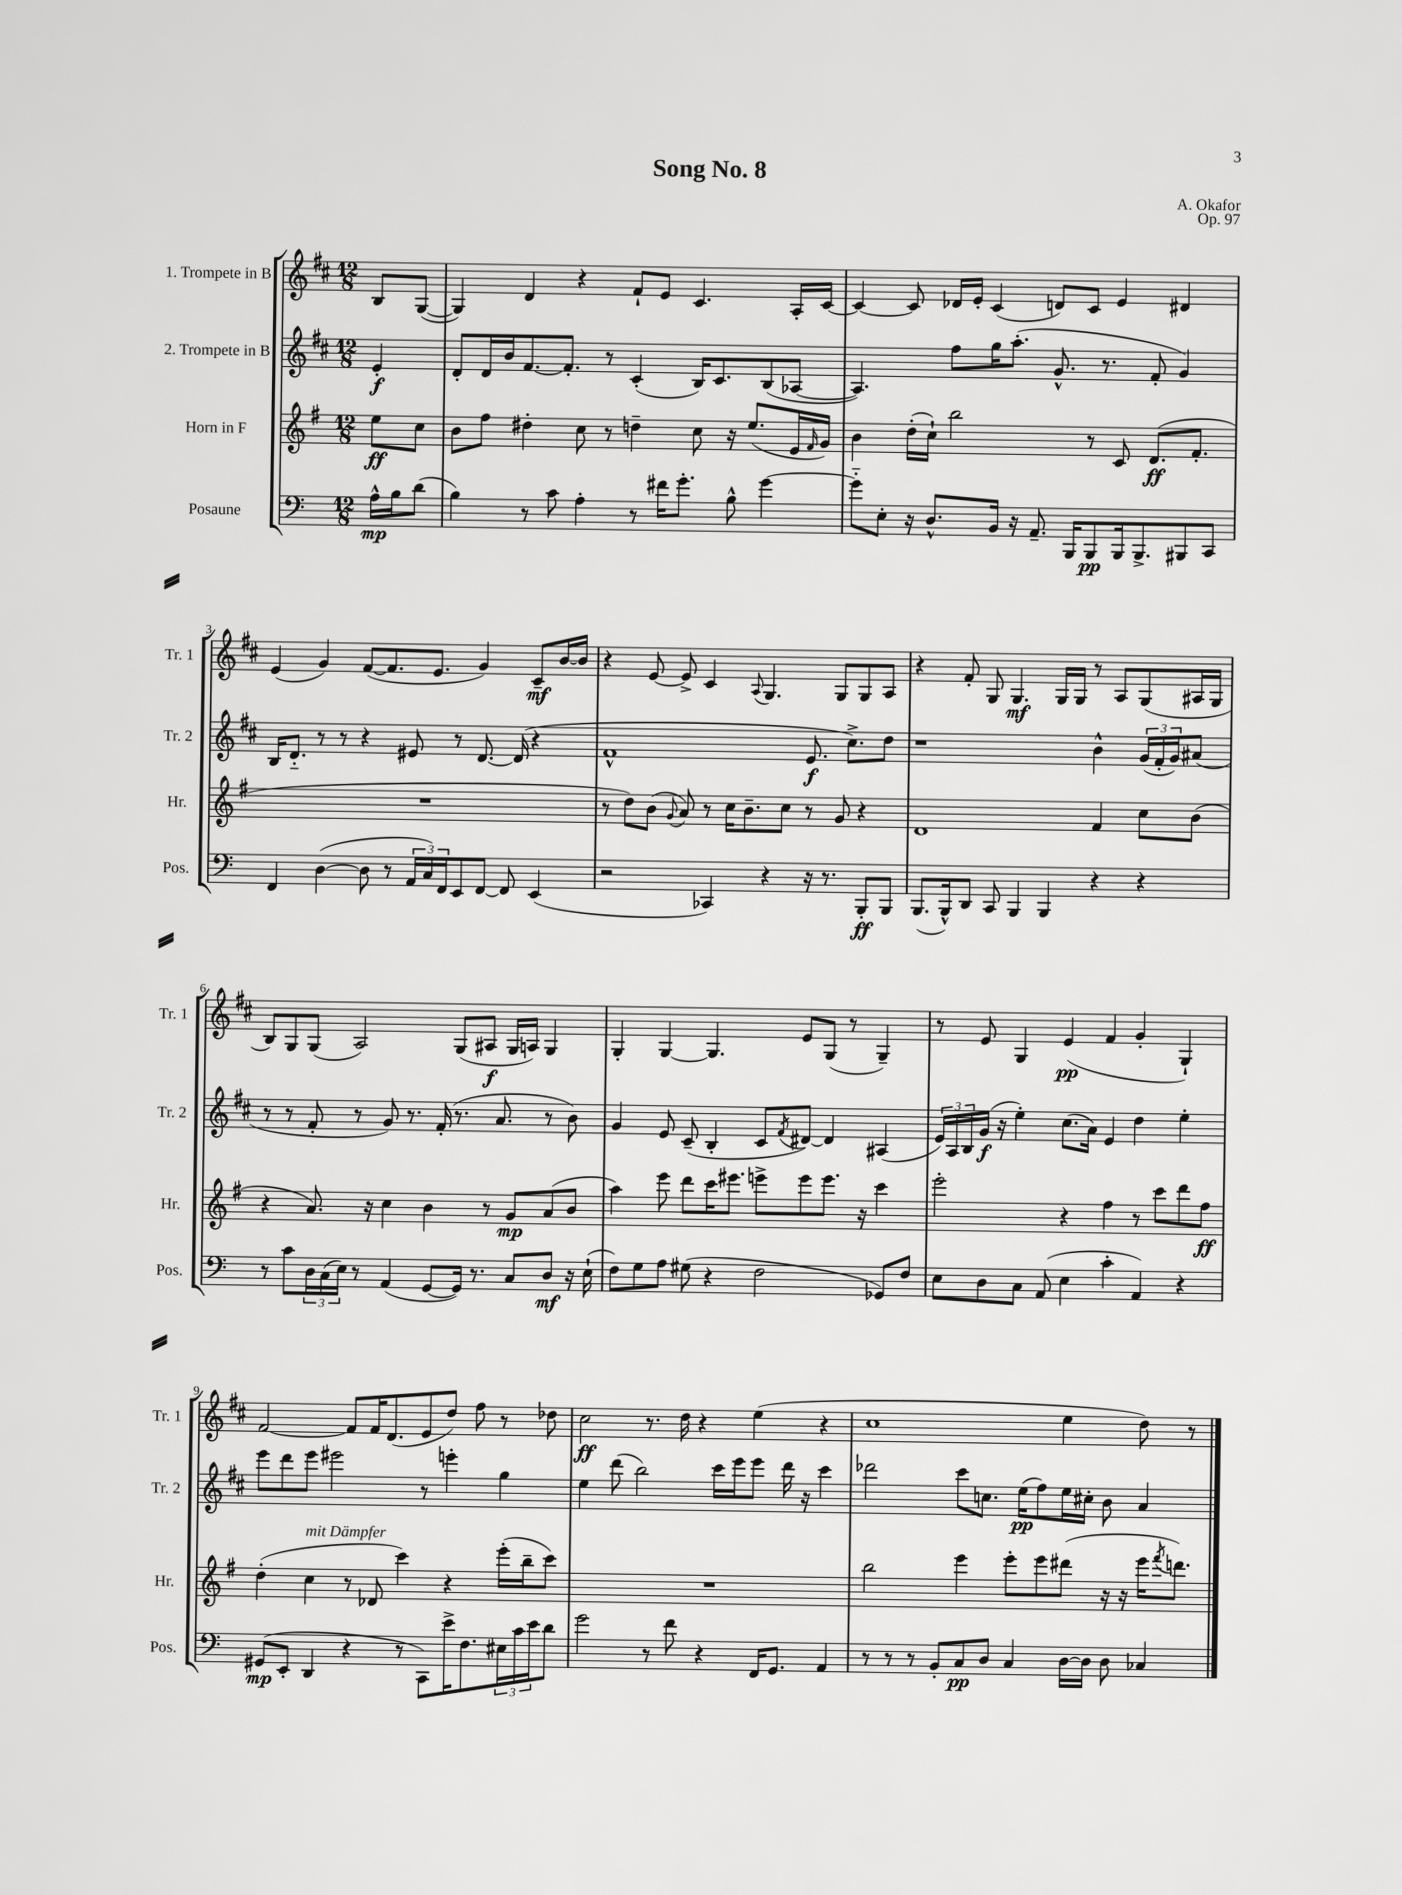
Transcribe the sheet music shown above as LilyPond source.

\header { title = "Song No. 8" composer = "A. Okafor" opus = "Op. 97" }
<<
\new StaffGroup <<
\new Staff = "s0" \with { instrumentName = "1. Trompete in B" shortInstrumentName = "Tr. 1" } {
    \clef treble \key d \major \numericTimeSignature \time 12/8 \partial 4
    b8 g8~( |
    g4) d'4 r4 fis'8-! e'8 cis'4. a16-. cis'16~ |
    cis'4~ cis'8 des'16 e'16-. cis'4( d'8) cis'8 e'4 dis'4 |
    e'4( g'4) fis'8~( fis'8. e'8. g'4) cis'8--\mf b'16~ b'16 |
    r4 e'8~ e'8-> cis'4 \appoggiatura { a8 } g4. g8 g8 a8 |
    r4 fis'8-. g8 g4.\mf g16 g16 r8 a8 g8( ais16 g16 |
    b8) g8 g8( a2) g8( ais8\f g16 a16) g4 |
    g4-. g4~ g4. e'8 g8( r8 g4--) |
    r8 e'8 g4 e'4\pp( fis'4 g'4-. g4-!) |
    fis'2~ fis'8 fis'16 d'8.( e'8 d''8) fis''8 r8 des''8 |
    cis''2\ff r8. d''16 r4 e''4( r4 |
    cis''1 e''4 d''8) r8 \bar "|." |
}
\new Staff = "s1" \with { instrumentName = "2. Trompete in B" shortInstrumentName = "Tr. 2" } {
    \clef treble \key d \major \numericTimeSignature \time 12/8 \partial 4
    e'4-.\f |
    d'8-. d'16 b'16 fis'8.~ fis'8.-. r8 cis'4-.( b16) cis'8. b8( aes8~ |
    aes4.) fis''8 g''16 a''8.-.( g'8.-^ r8. fis'8-. g'4) |
    b16 d'8.-_ r8 r8 r4 eis'8 r8 d'8.~ d'16( r4 |
    fis'1-^ e'8.\f cis''8.->) d''8 |
    r1 b'4-^ \tuplet 3/2 { g'16( fis'16-. g'16) } ais'8( |
    r8 r8 fis'8-. r8 g'8) r8. fis'16-.( r8. a'8. r8 b'8) |
    g'4 e'8 cis'8--( b4-. cis'8 \acciaccatura { fis'8 } dis'8~) dis'4 ais4( |
    \tuplet 3/2 { e'16) a16 b16 } g'16\f( r16 e''4-.) cis''8.( a'16) e'4 d''4 e''4-. |
    e'''8 d'''8 e'''8 eis'''2 r8 e'''4-. g''4 |
    e''4 d'''8( b''2) cis'''16 e'''16 e'''8 d'''16 r16 cis'''4 |
    des'''2 cis'''8 c''8. e''16\pp( fis''8) e''16 cis''16-. b'8 a'4 \bar "|." |
}
\new Staff = "s2" \with { instrumentName = "Horn in F" shortInstrumentName = "Hr." } {
    \clef treble \key g \major \numericTimeSignature \time 12/8 \partial 4
    e''8\ff c''8 |
    b'8 fis''8 dis''4-. c''8 r8 d''4-- c''8 r16 e''8.( e'16 \grace { fis'16 } g'16) |
    b'4 d''16-.( c''16-!) b''2 r8 c'8 d'8.\ff( fis'8.-. |
    R1. |
    r8 d''8) b'8( \appoggiatura { g'8 } a'8) r8 c''16 b'8.-- c''8 r8 g'8 r4 |
    d'1 fis'4 c''8 b'8( |
    r4 a'8.) r16 c''4 b'4 r8 g'8\mp a'8( b'8 |
    a''4) e'''8 d'''8 c'''16 eis'''8. e'''8-> e'''8 e'''8. r16 c'''4 |
    e'''2-. r4 fis''4 r8 c'''8 d'''8 fis''8\ff |
    d''4-.( c''4^\markup { \italic "mit Dämpfer" } r8 des'8 c'''4) r4 e'''16-.( b''16-- c'''8) |
    R1. |
    b''2 e'''4 e'''8-. e'''8 dis'''8( r16 r16 e'''16 \acciaccatura { fis'''8 } d'''8.) \bar "|." |
}
\new Staff = "s3" \with { instrumentName = "Posaune" shortInstrumentName = "Pos." } {
    \clef bass \key c \major \numericTimeSignature \time 12/8 \partial 4
    a16-^\mp b16 d'8( |
    b4) r8 c'8 a4-. r8 fis'16 g'8.-. b8-^ g'4~ |
    g'8-_ e8-. r16 d8.-^ b,16 r16 a,8.-- b,,16 b,,8\pp b,,16 b,,8.-> bis,,8 c,8 |
    f,4 d4~( d8 r8 \tuplet 3/2 { a,16 c16) f,16 } e,8 f,8~ f,8 e,4( |
    r2 ces,4) r4 r16 r8. b,,8-.\ff b,,8 |
    b,,8.( b,,16-^) d,8 c,8 b,,4 b,,4 r4 r4 |
    r8 c'8 \tuplet 3/2 { d16 c16( e16) } r8 a,4( g,8~ g,16) r8. c8 d8\mf r16 e16-!( |
    f8) g8 a8 gis8( r4 f2 ges,8) f8 |
    e8 d8 c8 a,8( e4 c'4-. a,4) r4 |
    gis,8\mp( e,8-. d,4 r4 r8 c,8) e'16-> f8. \tuplet 3/2 { eis16 c'16 e'16 } d'8 |
    g'2 r8 f'8 r4 f,16 g,8. a,4 |
    r8 r8 r8 b,8-. c8\pp d8 c4 d16~ d16 d8 ces4 \bar "|." |
}
>>
>>
